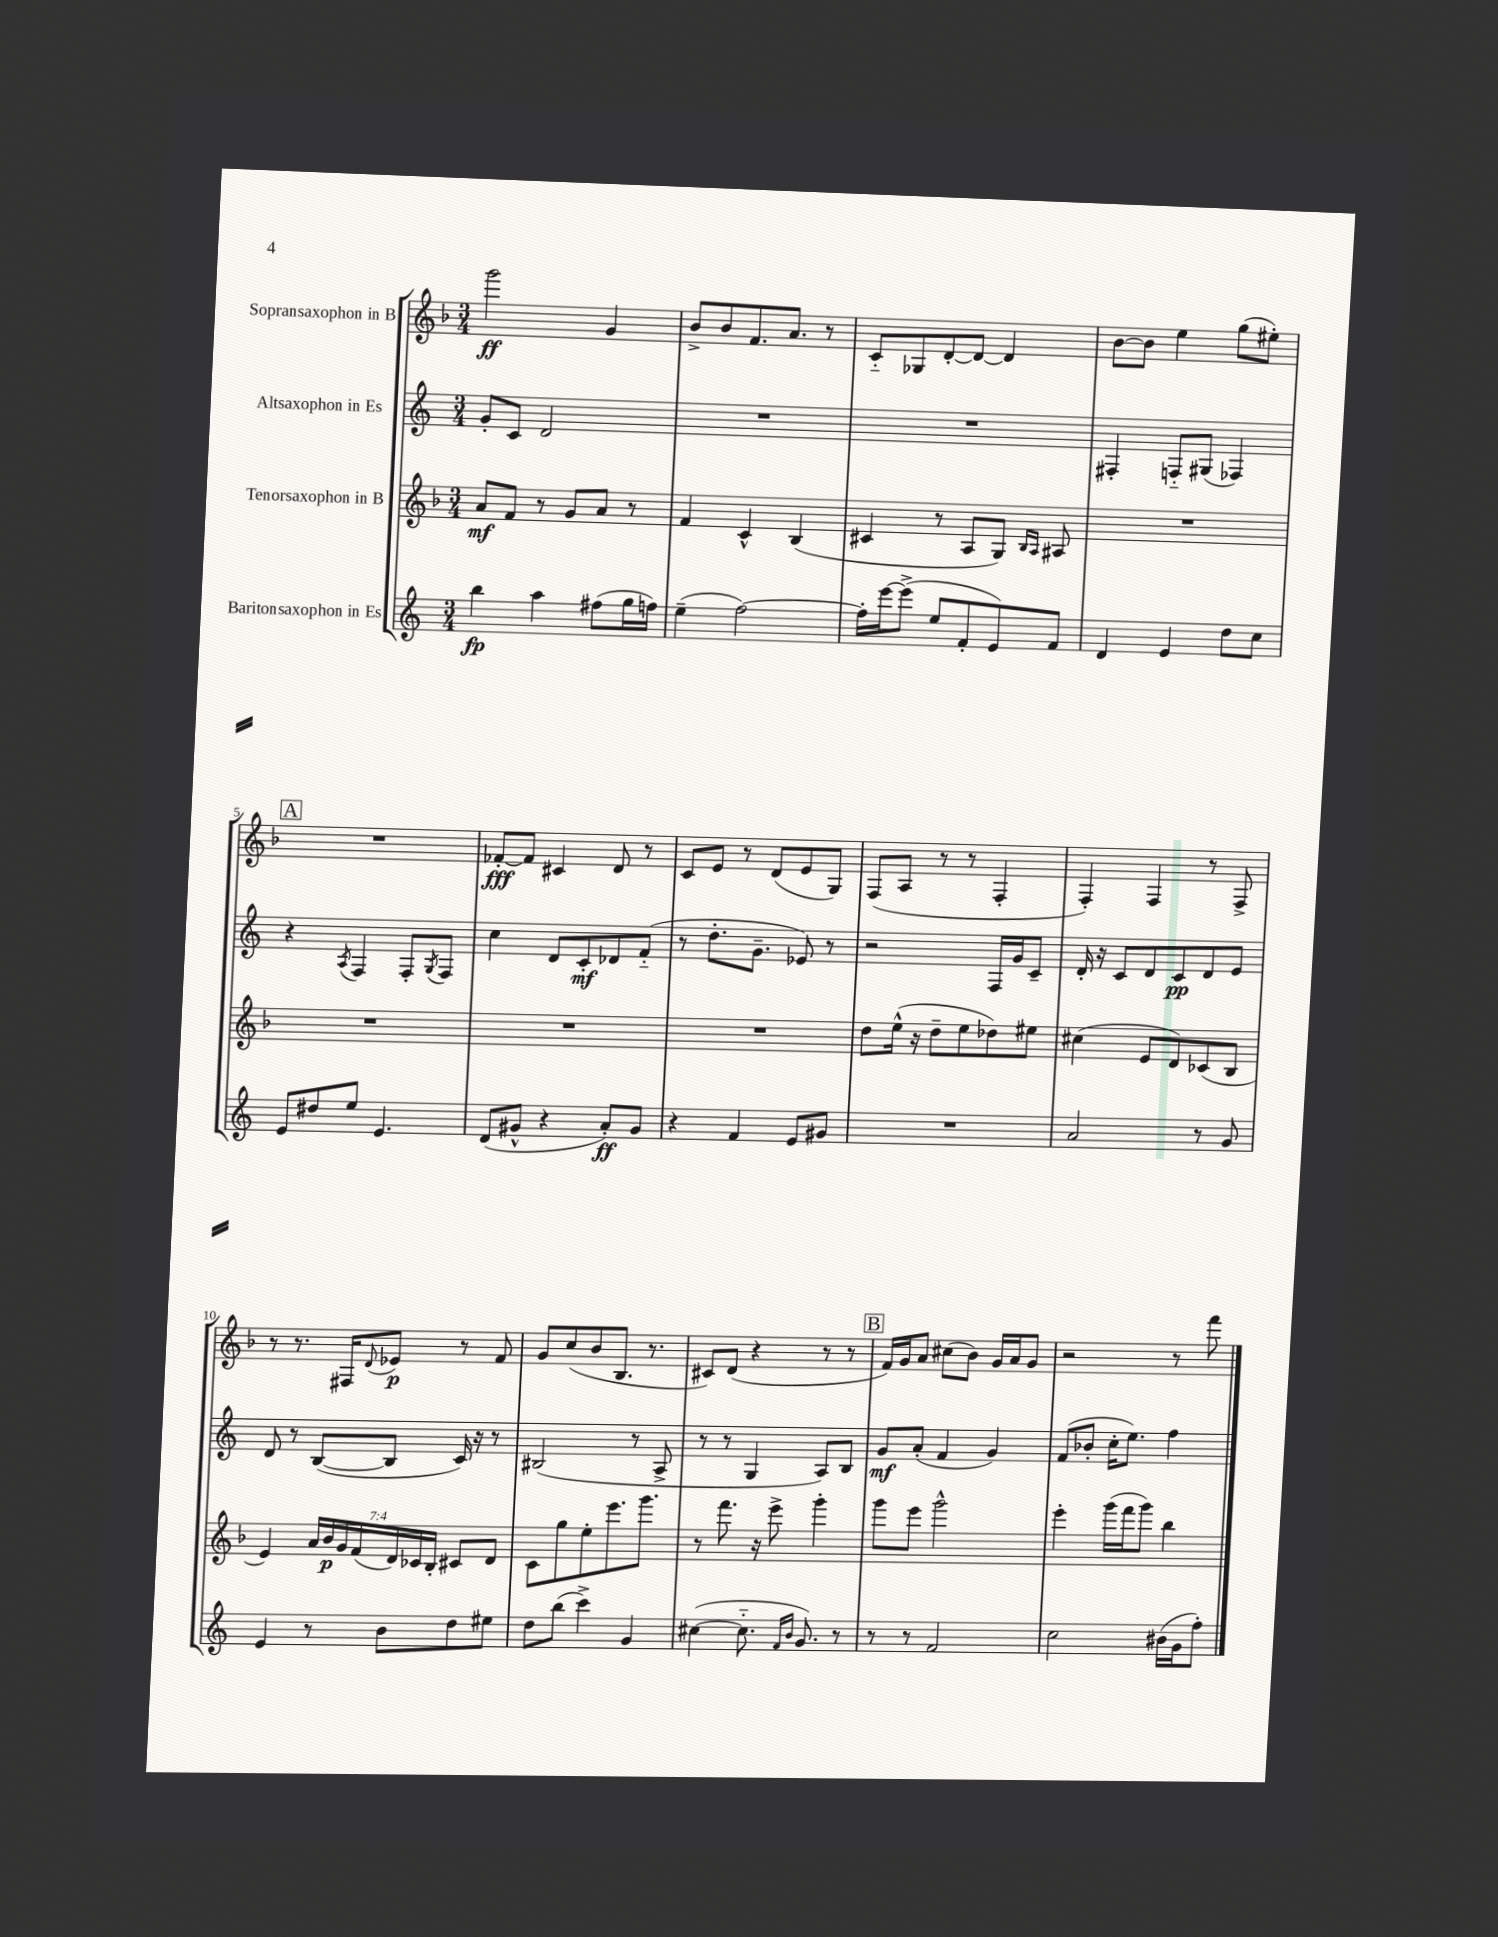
<<
\new StaffGroup <<
\new Staff = "s0" \with { instrumentName = "Sopransaxophon in B" } {
    \clef treble \key f \major \numericTimeSignature \time 3/4
    g'''2\ff g'4 |
    bes'8-> bes'8 f'8. a'8. r8 |
    c'8-_ ges8 d'8~-. d'8~ d'4 |
    bes'8~ bes'8 e''4 g''8( eis''8-.) |
    \mark \markup { \box "A" } R2. |
    fes'8~-.\fff fes'8 cis'4 d'8 r8 |
    c'8 e'8 r8 d'8( e'8 g8) |
    f8( a8 r8 r8 f4-. |
    f4-.) f4 r8 f8-> |
    r8 r8. fis16 \appoggiatura { d'8 } ees'8\p r8 f'8 |
    g'8 c''8( bes'8 bes8. r8. |
    cis'8) d'8( r4 r8 r8 |
    \mark \markup { \box "B" } f'16) g'16 a'8 cis''8( bes'8) g'16 a'16 g'8 |
    r2 r8 f'''8 \bar "|." |
}
\new Staff = "s1" \with { instrumentName = "Altsaxophon in Es" } {
    \clef treble \key c \major \numericTimeSignature \time 3/4
    g'8-. c'8 d'2 |
    R2. |
    R2. |
    fis4-. f8-_ gis8( fes4) |
    \mark \markup { \box "A" } r4 \acciaccatura { a8 } f4 f8-. \acciaccatura { g8 } f8 |
    c''4 d'8 c'8-.\mf des'8 f'8-_( |
    r8 d''8.-. g'8.-- ees'8) r8 |
    r2 f16 g'16 c'8-- |
    d'16-. r16 c'8 d'8 c'8\pp d'8 e'8 |
    d'8 r8 b8~( b8 c'16) r16 r8 |
    bis2( r8 a8-> |
    r8 r8 g4 a8) b8 |
    \mark \markup { \box "B" } g'8\mf a'8-.( f'4 g'4) |
    f'8( bes'8-. c''16-. e''8.) f''4 \bar "|." |
}
\new Staff = "s2" \with { instrumentName = "Tenorsaxophon in B" } {
    \clef treble \key f \major \numericTimeSignature \time 3/4 \override Staff.TupletNumber.text = #tuplet-number::calc-fraction-text
    a'8\mf f'8 r8 g'8 a'8 r8 |
    f'4 c'4-^ bes4( |
    cis'4 r8 a8 g8) \grace { bes16 a16 } ais8 |
    R2. |
    \mark \markup { \box "A" } R2. |
    R2. |
    R2. |
    d''8 e''16-^( r16 d''8-- e''8 des''8) eis''8 |
    cis''4( e'8 d'8) ces'8( bes8 |
    e'4) \tuplet 7/4 { a'16 bes'16\p g'16 f'16( d'16) ces'16 bes16-. } cis'8 d'8 |
    c'8 g''8 e''8-. e'''8. g'''8. |
    r8 f'''8. r16 e'''8-> g'''4-. |
    \mark \markup { \box "B" } g'''8 e'''8 g'''2-^ |
    e'''4-. g'''16( f'''16 g'''8) bes''4 \bar "|." |
}
\new Staff = "s3" \with { instrumentName = "Baritonsaxophon in Es" } {
    \clef treble \key c \major \numericTimeSignature \time 3/4
    b''4\fp a''4 fis''8( g''16 f''16) |
    e''4--( f''2~) |
    f''16-. e'''16~ e'''8->( e''8 f'8-. e'8) f'8 |
    d'4 e'4 d''8 c''8 |
    \mark \markup { \box "A" } e'8 dis''8 e''8 e'4. |
    d'8( gis'8-^ r4 a'8-.\ff) gis'8 |
    r4 f'4 e'8 gis'8 |
    R2. |
    a'2 r8 g'8 |
    e'4 r8 b'8 d''8 eis''8 |
    d''8 b''8( c'''4->) g'4 |
    cis''4~( cis''8.-_ \grace { f'16 b'16 } g'8.) r8 |
    \mark \markup { \box "B" } r8 r8 f'2 |
    c''2 bis'16( g'16 f''8-.) \bar "|." |
}
>>
>>
